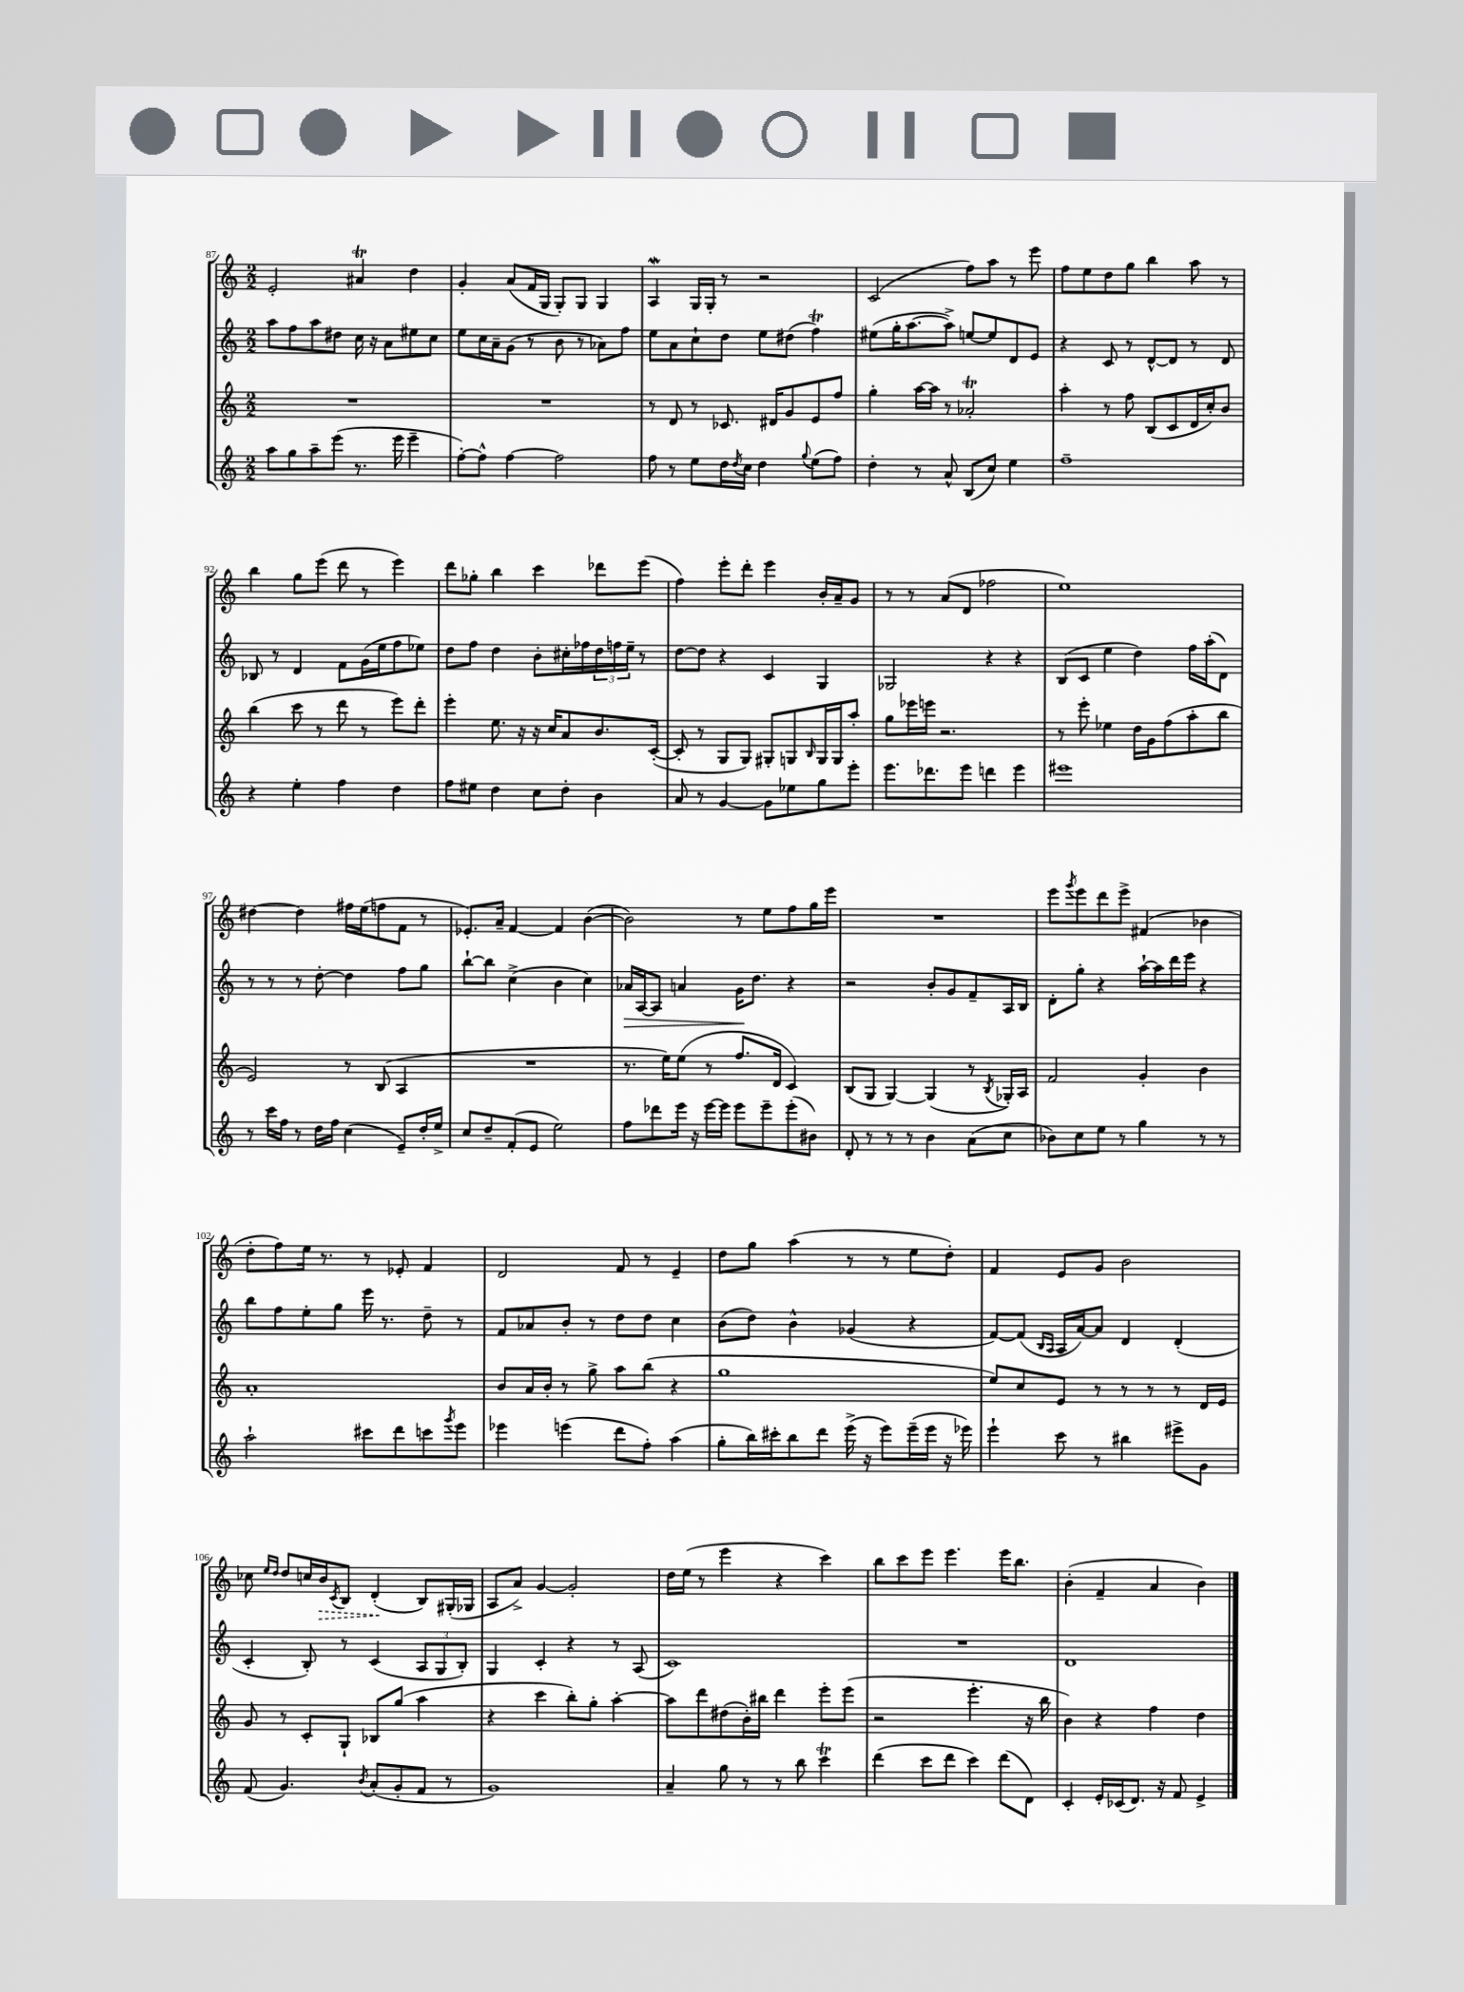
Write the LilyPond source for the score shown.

<<
\new StaffGroup <<
\new Staff = "s0" {
    \clef treble \key c \major \numericTimeSignature \time 2/2
    e'2-. ais'4\trill d''4 |
    g'4-. a'8( f'16 g16 g8-.) g8 g4 |
    a4\mordent g16 g16-. r8 r2 |
    c'2( f''8) a''8 r8 e'''8 |
    f''8 e''8 d''8 g''8 b''4 a''8 r8 |
    b''4 g''8 e'''8( d'''8 r8 e'''4) |
    d'''8 ges''8-. b''4 c'''4 des'''8 e'''8( |
    f''4) e'''8-. d'''8-. e'''4 b'16-. a'16-- g'8 |
    r8 r8 a'8( d'8 fes''2 |
    e''1) |
    dis''4~ dis''4 fis''16 e''16( f''8 f'8 r8 |
    ees'8.-.) a'16-- f'4~ f'4 b'4~( |
    b'2) r8 e''8 f''8 g''16 e'''16 |
    R1 |
    e'''8 \acciaccatura { g'''8 } e'''8 d'''8 e'''8-> fis'4( bes'4 |
    d''8-. f''8) e''16 r8. r8 ees'8-. f'4 |
    d'2 f'8 r8 e'4-- |
    d''8 g''8 a''4( r8 r8 e''8 d''8-.) |
    f'4 e'8 g'8 b'2 |
    ces''8 \grace { e''16 d''16 } d''8 c''16 \once \override Hairpin.style = #'dashed-line b'16\> \acciaccatura { c'8 } b8 d'4-.\!( b8) gis16-.( ges16 |
    a8 a'8->) g'4~ g'2-. |
    d''16 e''16( r8 e'''4 r4 c'''4) |
    b''8 c'''8 e'''8 e'''4. e'''16 b''8. |
    b'4-.( f'4-- a'4 b'4) \bar "|." |
}
\new Staff = "s1" {
    \clef treble \key c \major \numericTimeSignature \time 2/2
    a''8 f''8 a''8 dis''8 c''16 r16 a'8 eis''8 c''8 |
    e''8 c''16 a'16-- g'8( r8 b'8 r8 aes'8) f''8 |
    e''8 a'8 c''8-! d''8 e''8 dis''8( f''4\trill) |
    eis''8( g''16-. a''8.~ a''8->) e''8~ e''8 d'8 e'8 |
    r4 c'8 r8 d'8~-^ d'8 r8 d'8 |
    bes8 r8 d'4 f'8 g'16( e''16 f''8 ees''8) |
    d''8 f''8 d''4 b'8-. cis''16-. fes''16 \tuplet 3/2 { d''16 f''16 e''16-- } r8 |
    d''8~ d''8 r4 c'4 g4 |
    ges2 r4 r4 |
    b8( c'8 e''4 d''4) f''16 a''16-.( d'8) |
    r8 r8 r8 d''8~-. d''4 f''8 g''8 |
    b''8~-! b''8 c''4->( b'4 c''4) |
    aes'16\> a16~ a8 a'4 g'16\! d''8. r4 |
    r2 b'8-. g'8 f'8-- a16 b16 |
    d'8-. g''8-. r4 a''16~-! a''16 d'''16 e'''16 r4 |
    b''8 f''8 e''8-. g''8 e'''16 r8. d''8-- r8 |
    f'8 aes'8 b'8-. r8 d''8 d''8 c''4 |
    b'8( d''8) b'4-^ ges'4( r4 |
    f'8~) f'8( \grace { b16 a16 } a16 a'16~) a'8 d'4 d'4-.( |
    c'4-. b8-.) r8 c'4( \tuplet 3/2 { a8 g8 b8-.) } |
    g4 c'4-. r4 r8 a8( |
    c'1) |
    R1 |
    d'1 \bar "|." |
}
\new Staff = "s2" {
    \clef treble \key c \major \numericTimeSignature \time 2/2
    R1 |
    R1 |
    r8 d'8 r8 ces'8. dis'16 g'8 e'8 f''8 |
    g''4-. a''16~ a''16 r8 aes'2-.\trill |
    a''4-. r8 f''8 b8( c'8 d'16 c''16-.) b'8 |
    b''4( c'''8 r8 d'''8 r8 e'''8) d'''8-. |
    e'''4-. e''8. r16 r16 c''16 a'8 b'8. c'16~-.( |
    c'8-. r8 g8 g8) gis8-. g8 \grace { b16 } g16 g16 a''8-. |
    g''8 ees'''16 e'''16 r2. |
    r8 e'''8-. ees''4 d''16 g'16 f''8( a''8-. b''8 |
    e'2) r8 b8( a4 |
    R1 |
    r8. e''16) e''8( r8 f''8. d'16 c'4) |
    b8( g8 g4~) g4( r8 \acciaccatura { b8 } ges16-.) a16 |
    f'2 g'4-. b'4 |
    a'1-. |
    b'8 a'16 b'16-. r8 g''8-> a''8 b''8( r4 |
    g''1 |
    e''8) c''8 e'8 r8 r8 r8 r8 d'16 e'16 |
    g'8 r8 c'8-. g8-! bes8 g''8( a''4 |
    r4 c'''4 b''8-.) g''8-. a''4~-. |
    a''8 d'''8 dis''8( b'16-.) bis''16 d'''4 e'''8-. e'''8( |
    r2 e'''4.-. r16 b''16 |
    b'4) r4 f''4 d''4 \bar "|." |
}
\new Staff = "s3" {
    \clef treble \key c \major \numericTimeSignature \time 2/2
    a''8 g''8 a''8-- e'''8( r8. e'''16 e'''4-- |
    f''8~-.) f''8-^ f''4~ f''2 |
    f''8 r8 e''8 d''16 \acciaccatura { d''8 } c''16 d''4 \appoggiatura { g''8 } e''8( f''8) |
    d''4-. r8 a'8-^ b8( c''8) e''4 |
    f''1-- |
    r4 e''4-. f''4 d''4 |
    f''8 eis''8 d''4 c''8 d''8-. b'4 |
    a'8 r8 g'4~ g'8 ees''8 g''8 e'''8-. |
    e'''8. des'''8. e'''8 d'''4 e'''4 |
    eis'''1 |
    r8 c'''16 f''16 r8 d''16 f''16 c''4( e'8--) d''16-. e''16-> |
    c''8 d''8-- f'8-.( e'8 e''2) |
    f''8 des'''8 e'''16 r16 e'''16~ e'''16 e'''8 e'''8-- e'''8-.( bis'8) |
    d'8-. r8 r8 r8 b'4 a'8( c''8 |
    bes'8) c''8 e''8 r8 g''4 r8 r8 |
    a''2-! cis'''8 d'''8 c'''8 \acciaccatura { g'''8 } e'''8 |
    ees'''4 e'''4( d'''8 f''8-.) a''4( |
    g''8-. b''16) cis'''16-. b''8 d'''8 e'''16->( r16 e'''8) e'''16--( e'''16 r16 ees'''16) |
    e'''4-! c'''8 r8 bis''4 eis'''8-> g'8 |
    f'8( g'4.) \acciaccatura { b'8 } a'8-.( g'8-. f'8 r8 |
    g'1) |
    a'4-- g''8 r8 r8 b''8 c'''4\trill |
    d'''4( c'''8 d'''8 c'''4) d'''8( d'8) |
    c'4-. e'16-. ces'16( d'8.) r16 f'8 e'4-> \bar "|." |
}
>>
>>
\layout { \context { \Score currentBarNumber = #87 } }
